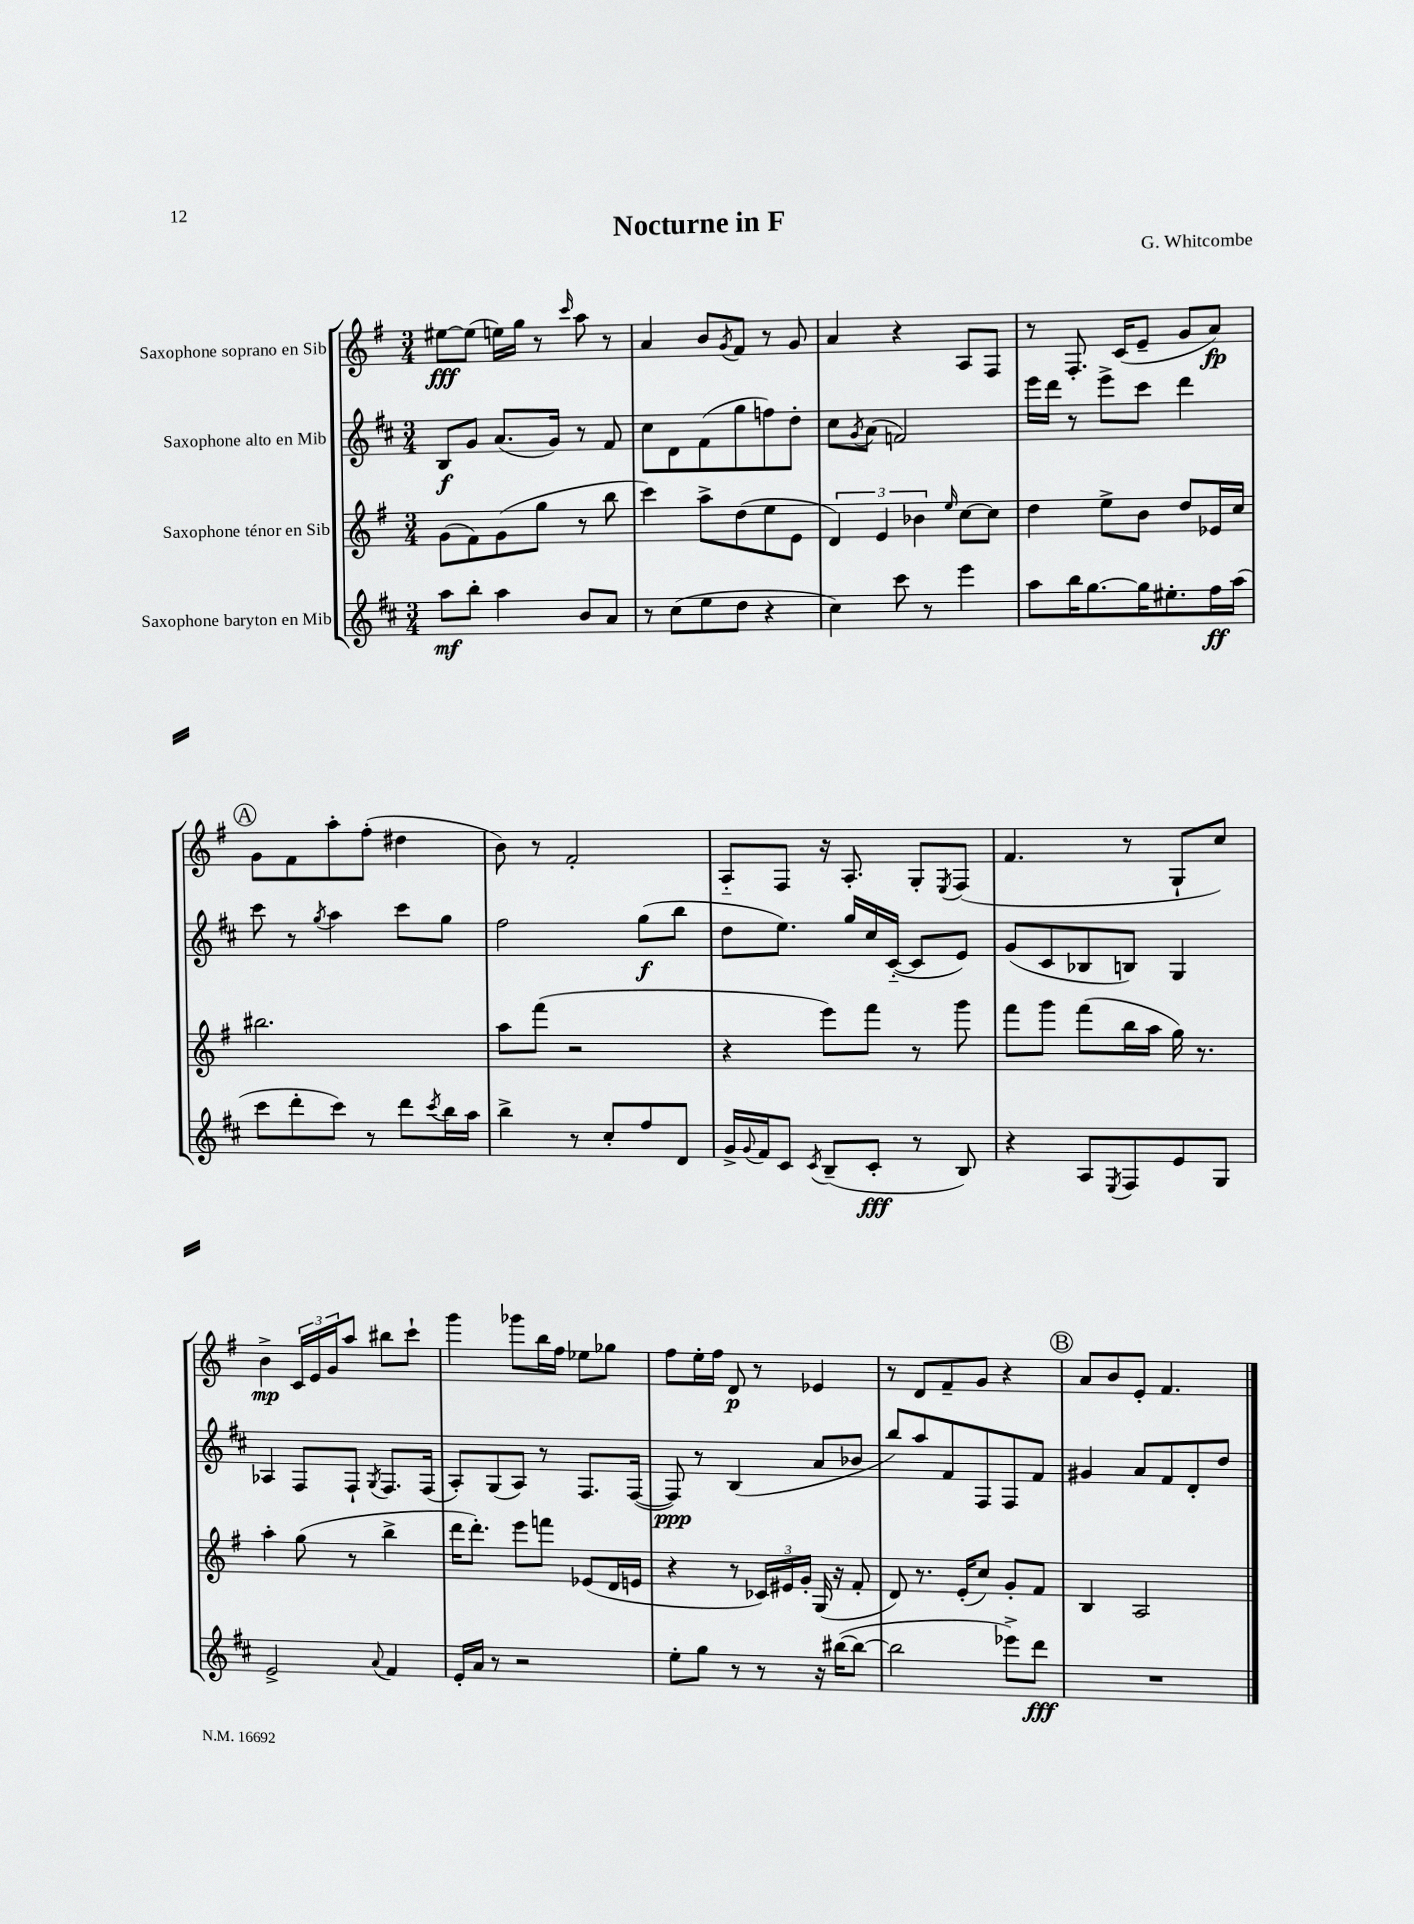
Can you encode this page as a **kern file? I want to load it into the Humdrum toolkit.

**kern	**kern	**kern	**kern
*staff4	*staff3	*staff2	*staff1
*clefG2	*clefG2	*clefG2	*clefG2
*k[f#c#]	*k[f#]	*k[f#c#]	*k[f#]
*M3/4	*M3/4	*M3/4	*M3/4
8aa	(8g	8B	[8ee#
8bb'	8f#)	8g	(8ee#]
4aa	(8g	(8.a	16ee)
.	.	.	16gg
.	8gg	.	8r
.	.	16g)	.
.	.	.	16qqccc
8b	8r	8r	8aa
8a	8bb	8f#	8r
=	=	=	=
8r	4ccc)	8cc#	4a
(8cc#	.	8d	.
8ee	8aa^	(8f#	8b
.	.	.	8qg
8dd	(8dd	8gg	8f#
4r	8ee	8ff)	8r
.	8e	8dd'	8g
=	=	=	=
4cc#)	6d)	8cc#	4a
.	.	8qg	.
.	.	(8a	.
.	6e	.	.
8ccc#	.	2f)	4r
.	6b-	.	.
8r	.	.	.
.	16qqee	.	.
4eee	[8cc	.	8A
.	8cc]	.	8F#
=	=	=	=
8aa	4dd	16eee	8r
.	.	16ddd	.
16bb	.	8r	8.F#'
[8.gg	.	.	.
.	8ee^	8eee^	.
.	.	.	(16c
16gg]	8b	8ccc#	8e~
8.ee#'	.	.	.
.	8dd	4ddd	8g
16ff#	16e-	.	8a)
(16aa	16cc	.	.
=	=	=	=
8ccc#	2.bb#	8ccc#	8g
8ddd'	.	8r	8f#
.	.	8qgg	.
8ccc#)	.	4aa	8aa'
8r	.	.	(8ff#'
8ddd	.	8ccc#	4dd#
8qccc#	.	.	.
16bb	.	8gg	.
16aa	.	.	.
=	=	=	=
4bb^	8aa	2ff#	8b)
.	(8fff#	.	8r
8r	2r	.	2f#'
8cc#'	.	.	.
8ff#	.	(8gg	.
8d	.	8bb	.
=	=	=	=
16g^	4r	8dd	8A'~
8qqg	.	.	.
16f#	.	.	.
8c#	.	8.ee)	8F#
8qc#	.	.	.
(8B~	8eee)	.	16r
.	.	16gg	8.A'
8c#'	8fff#	16cc#	.
.	.	([16c#'~	.
8r	8r	8c#]	8G'
.	.	.	8qE
8B)	8ggg	8e)	(8F#
=	=	=	=
4r	8fff#	(8g	4.f#
.	8ggg	8c#	.
8A	(8fff#	8B-	.
8qE	.	.	.
8F#	16bb	8B)	8r
.	16aa	.	.
8e	16gg)	4G	8G`
.	8.r	.	.
8G	.	.	8cc)
=	=	=	=
2e^	4aa'	4A-	4b^
.	(8gg	8F#	24c
.	.	.	24e
.	.	.	24g
.	8r	8F#`	8aa
8qqa	.	8qG	.
4f#	4bb^	8.F#	8bb#
.	.	.	8ccc`
.	.	(16F#	.
=	=	=	=
16e'	16ddd	8A')	4ggg
16a	8.ddd')	.	.
8r	.	(8G	.
2r	8eee	8A)	8ggg-
.	8fff	8r	16bb
.	.	.	16ff#
.	(8e-	8.F#	8ee-
.	16d	.	8gg-
.	16e	([16F#	.
=	=	=	=
8ee'	4r	8F#])	8ff#
8gg	.	8r	16ee'
.	.	.	16ff#
8r	8r	(4B	8d
8r	24c-)	.	8r
.	24e#	.	.
.	24g'	.	.
16r	(16G	8a	4e-
([16bb#	16r	.	.
8bb#_	8f#'	8b-	.
=	=	=	=
2bb#]	8d)	8bb)	8r
.	8.r	8aa	8d
.	.	8f#	8f#~
.	(16e'	.	.
.	8cc)	8F#	8g
8eee-^)	8g'	8F#	4r
8ddd	8f#	8f#	.
=	=	=	=
2.r	4B	4g#	8a
.	.	.	8b
.	2A	8a	8e'
.	.	8f#	4.f#
.	.	8d'	.
.	.	8dd	.
==	==	==	==
*-	*-	*-	*-
